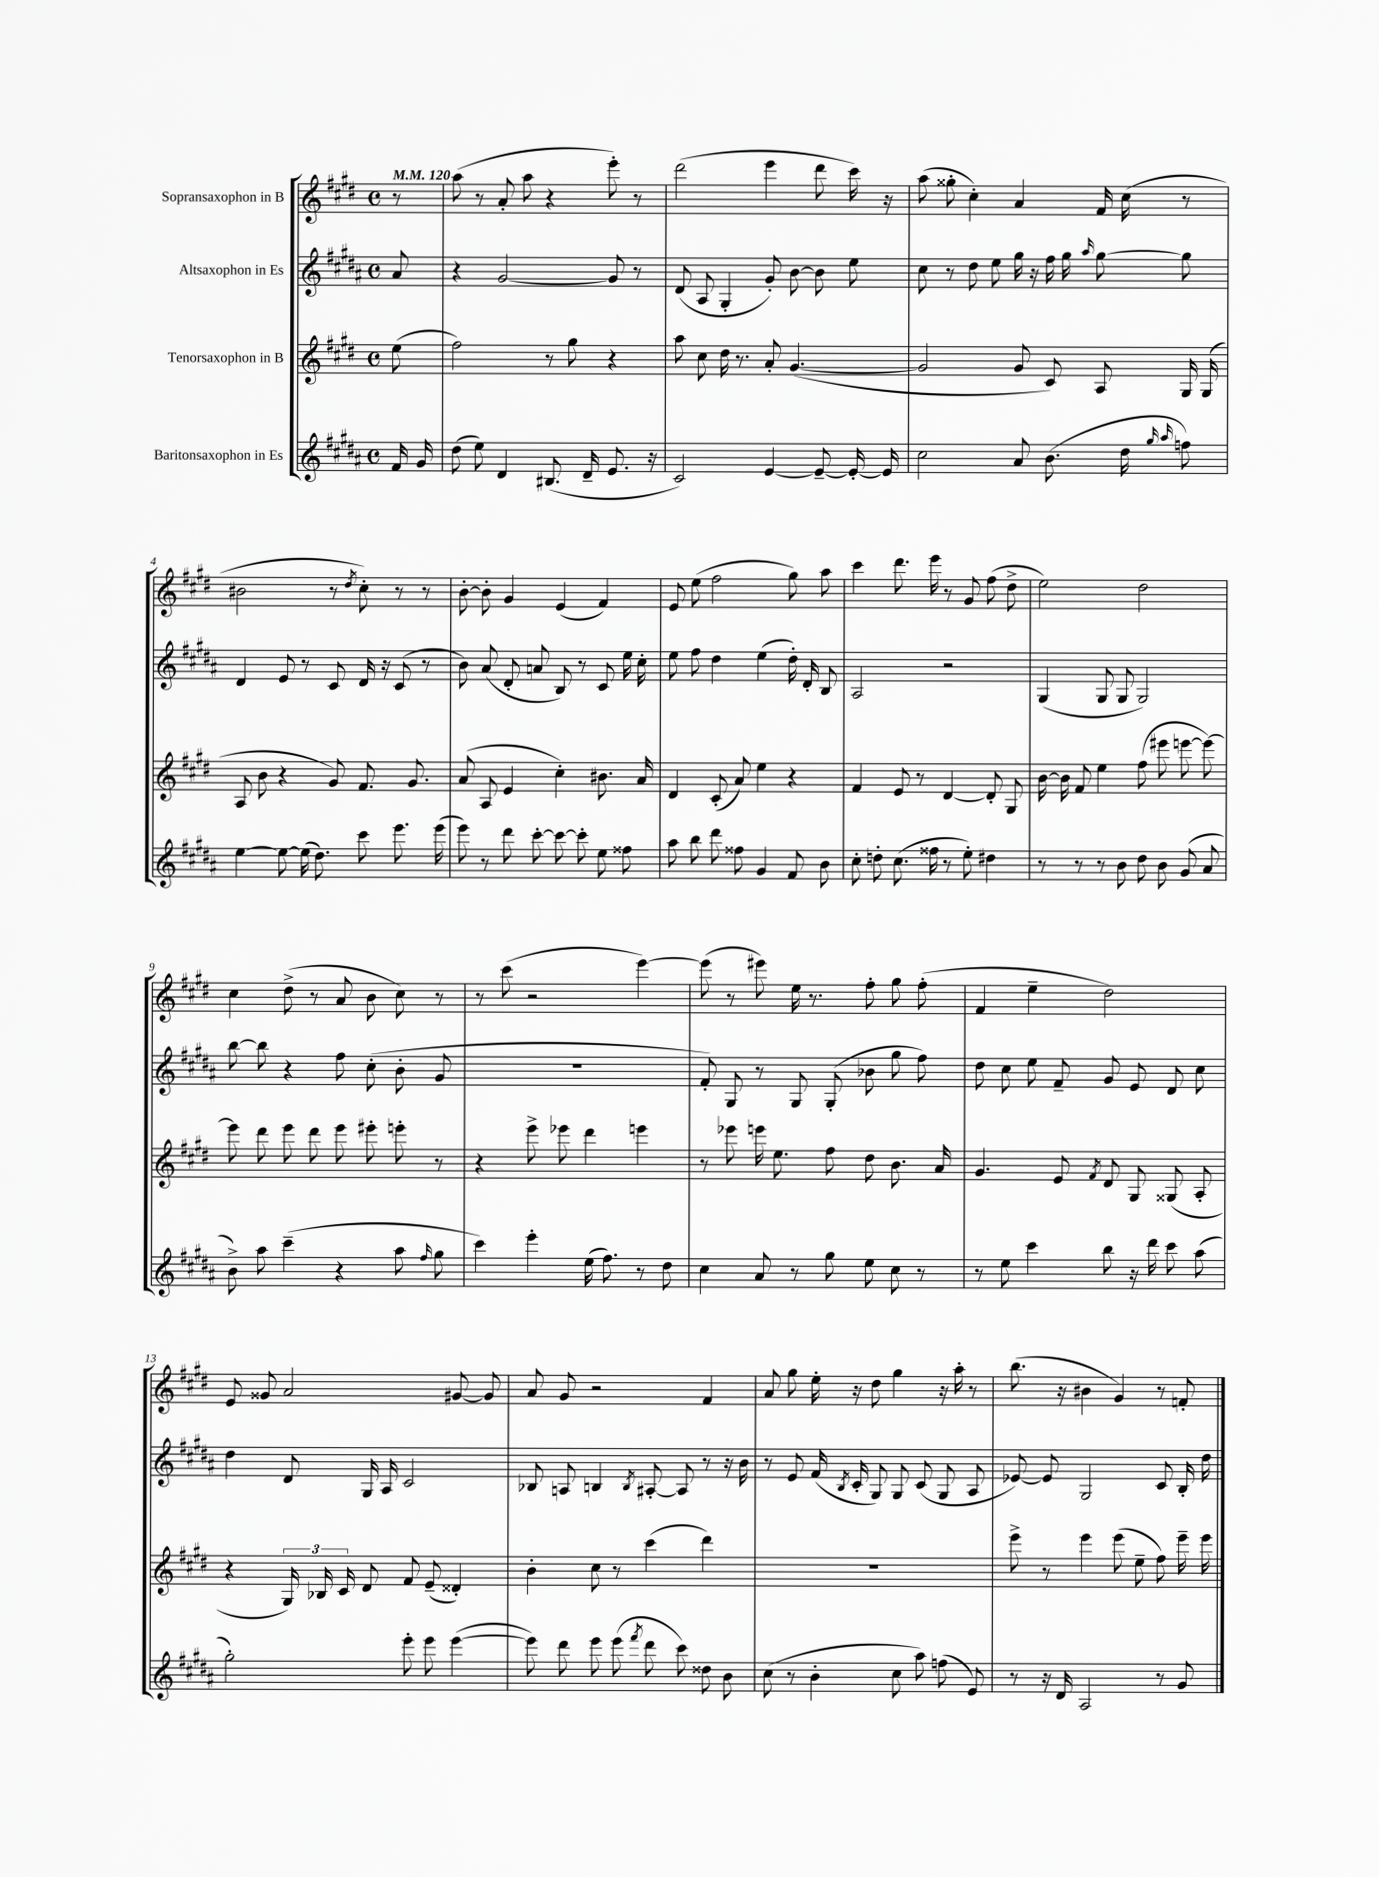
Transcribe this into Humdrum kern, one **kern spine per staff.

**kern	**kern	**kern	**kern
*part4	*part3	*part2	*part1
*staff4	*staff3	*staff2	*staff1
*I"Baritonsaxophon in Es	*I"Tenorsaxophon in B	*I"Altsaxophon in Es	*I"Sopransaxophon in B
*clefG2	*clefG2	*clefG2	*clefG2
*k[f#c#g#d#a#]	*k[f#c#g#d#]	*k[f#c#g#d#a#]	*k[f#c#g#d#]
*M4/4	*M4/4	*M4/4	*M4/4
*met(c)	*met(c)	*met(c)	*met(c)
*MM120	*MM120	*MM120	*MM120
=	=	=	=
16f#/	(8ee\	8a#/	8r
16g#/	.	.	.
=1	=1	=1	=1
(8dd#\	2ff#\)	4r	(8aa\
8ee\)	.	.	8r
4d#/	.	[2g#/	8a'/
.	.	.	8aa\
(8.B#X/	8r	.	4r
.	8gg#\	.	.
16d#~/	.	.	.
8.e/	4r	8g#/]	8eee'\)
.	.	8r	8r
16r	.	.	.
=2	=2	=2	=2
2c#/)	8aa\	(8d#/	(2ddd#\
.	8cc#\	8A#/	.
.	16dd#\	4G#'/	.
.	8.r	.	.
[4e/	8a'/	8g#'/)	4eee\
.	([4.g#/	[8b\	.
8e~/_	.	8b\]	8ddd#\
16e'/_	.	8ee\	16ccc#\)
16e/]	.	.	16r
=3	=3	=3	=3
2cc#\	2g#/]	8cc#\	(8aa\
.	.	8r	8gg##X'\
.	.	8dd#\	4cc#'\)
.	.	8ee\	.
8a#/	8g#/	16gg#\	4a/
.	.	16r	.
(8.b\	8c#/)	16ff#\	.
.	.	16gg#\	.
.	.	16qqaa#/	.
.	8A/	[8gg#\	16f#/
16dd#\	.	.	(16cc#\
16qqgg#/	.	.	.
16qqaa#/	.	.	.
8ffn\)	16G#/	8gg#\]	8r
.	(16G#/	.	.
!!LO:LB:g=z
=4	=4	=4	=4
[4ee\	8A/	4d#/	2b#X\
.	8b\	.	.
8ee\_	4r	8e/	.
(16ee\]	.	8r	.
8.dd#\)	.	.	.
.	8g#/)	8c#/	8r
.	.	.	8qdd#/
8ccc#\	8.f#/	16d#/	8cc#'\)
.	.	16r	.
8.eee\	.	(8c#/	8r
.	8.g#/	.	.
.	.	8r	8r
(16eee\	.	.	.
=5	=5	=5	=5
8eee\)	(8a/	8b\)	[8b'\
8r	8A/	(8a#/	8b'\]
8ddd#\	4e/	8d#'/	4g#/
[8ccc#'\	.	8an/	.
8ccc#\_	4cc#'\)	8B/)	(4e/
8ccc#'\]	.	8r	.
8ee\	8.b#X\	8c#/	4f#/)
8ff##X\	.	16ee\	.
.	16a/	16cc#'\	.
=6	=6	=6	=6
8aa#\	4d#/	8ee\	8e/
8bb\	.	8ff#\	(8ee\
8ddd#\	(8c#'/	4dd#\	2ff#\
8ff##X\	8a/)	.	.
4g#/	4ee\	(4ee\	.
8f#/	4r	16dd#'\)	8gg#\)
.	.	16d#'/	.
8b\	.	8B/	8aa\
=7	=7	=7	=7
8cc#'\	4f#/	2A#/	4ccc#\
8ddn'\	.	.	.
(8.cc#\	8e/	.	8.ddd#\
.	8r	.	.
16ff##X\	.	.	16eee\
8r	[4d#/	2r	8r
8ee'\)	.	.	8g#/
4dd#X\	8d#'/]	.	(8ff#\
.	8G#/	.	8dd#^\
=8	=8	=8	=8
8r	[16b\	(4G#/	2ee\)
.	16b\]	.	.
8r	8f#/	.	.
8r	4ee\	8G#/	.
8b\	.	8G#/	.
8dd#\	(8ff#\	2G#/)	2dd#\
8b\	8eee#X\	.	.
(8g#/	[8eeen\	.	.
8a#/	8eee\_)	.	.
!!LO:LB:g=z
=9	=9	=9	=9
8b^\)	8eee\]	[8bb\	4cc#\
8aa#\	8ddd#\	8bb\]	.
(4ccc#~\	8eee\	4r	(8dd#^\
.	8ddd#\	.	8r
4r	8eee\	8ff#\	8a/
.	8eee#X'\	(8cc#'\	8b\
8aa#\	8eeen'\	8b'\	8cc#\)
16qqff#/	.	.	.
8gg#\	8r	8g#/	8r
=10	=10	=10	=10
4ccc#\)	4r	1r	8r
.	.	.	(8ccc#\
4eee'\	8eee^\	.	2r
.	8eee-X\	.	.
(16ee\	4ddd#\	.	.
8.ff#\)	.	.	.
8r	4eeen\	.	[4eee\)
8dd#\	.	.	.
=11	=11	=11	=11
4cc#\	8r	8f#'/)	(8eee\]
.	8eee-X\	8G#/	8r
8a#/	16eeen\	8r	8eee#X\)
.	8.ee\	.	.
8r	.	8G#/	16ee\
.	.	.	8.r
8gg#\	8ff#\	(8G#'/	.
8ee\	8dd#\	8b-X\	8ff#'\
8cc#\	8.b\	8gg#\	8gg#\
8r	.	8ff#\)	(8ff#'\
.	16a/	.	.
=12	=12	=12	=12
8r	4.g#/	8dd#\	4f#/
8ee\	.	8cc#\	.
4ccc#\	.	8ee\	4ee~\
.	8e/	8f#~/	.
.	8qf#/	.	.
8bb\	8d#/	8g#/	2dd#\)
16r	8G#/	8e/	.
16ddd#\	.	.	.
8ccc#\	(8G##X/	8d#/	.
(8aa#\	8A'/	8cc#\	.
!!LO:LB:g=z
=13	=13	=13	=13
2gg#'\)	4r	4dd#\	8e/
.	.	.	8g##X/
.	24G#/)	8d#/	2a/
.	24B-X/	.	.
.	24c#/	.	.
.	8d#/	16G#/	.
.	.	16A#/	.
8eee'\	8f#/	2c#/	.
8eee\	(8e~/	.	.
([4eee\	4d##X'/)	.	[8g#X/
.	.	.	8g#/]
=14	=14	=14	=14
8eee\])	4b'\	8B-X/	8a/
8ddd#\	.	8An/	8g#/
8eee\	8cc#\	4Bn/	2r
(8eee\	8r	.	.
8qfff#/	.	8qB/	.
8ddd#\	(4ccc#\	[8A#X'/	.
8ccc#\)	.	8A#/]	.
8dd##X\	4ddd#\)	8r	4f#/
8b\	.	16r	.
.	.	16b\	.
=15	=15	=15	=15
(8cc#\	1r	8r	8a/
8r	.	8e/	8gg#\
4b'\	.	(16f#/	16ee'\
.	.	8qB/	.
.	.	16c#'/	16r
.	.	8G#/)	8dd#\
8cc#\	.	8G#/	4gg#\
8aa#\)	.	(8c#/	.
(8ffn\	.	8G#/	16r
.	.	.	16aa'\
8e/)	.	8A#/	8r
=16	=16	=16	=16
8r	8eee^\	[8e-X/)	(8.bb\
16r	8r	8e-/]	.
16d#/	.	.	16r
2A#/	4eee\	2G#/	4b#X\
.	(8eee\	.	4g#/)
.	8ee~\	.	.
8r	8ff#\)	8c#/	8r
8g#/	16eee~\	16B'/	8fn'/
.	16eee\	16dd#\	.
==	==	==	==
*-	*-	*-	*-
